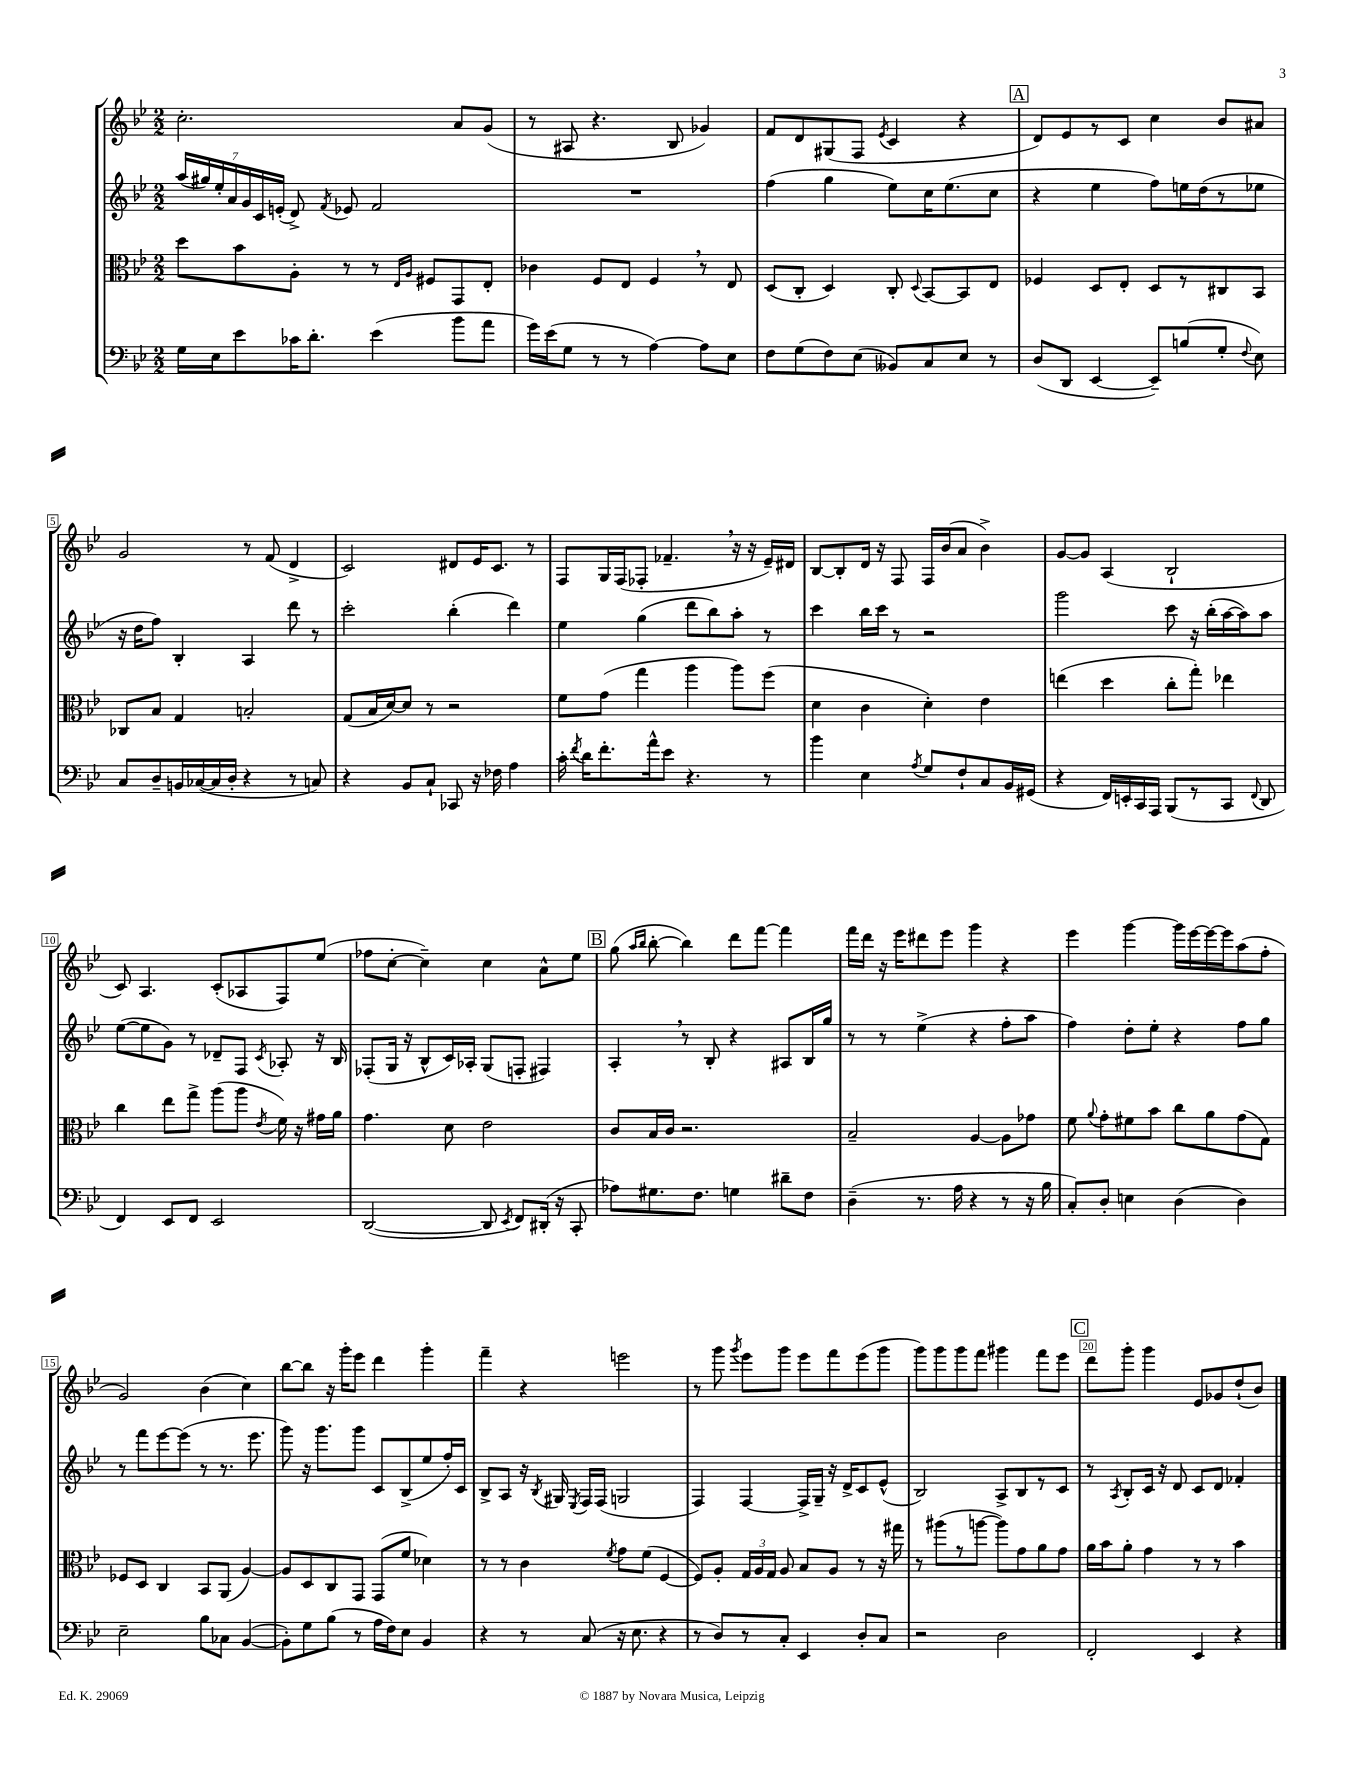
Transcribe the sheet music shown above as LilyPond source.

<<
\new StaffGroup <<
\new Staff = "s0" {
    \clef treble \key bes \major \numericTimeSignature \time 2/2
    \autoBeamOff c''2.-. a'8[ g'8]( |
    r8 ais8 r4. bes8 ges'4) |
    f'8[ d'8 gis8( f8] \acciaccatura { ees'8 } c'4 r4 |
    \mark \markup { \box "A" } d'8[) ees'8 r8 c'8] c''4 bes'8[ ais'8] |
    g'2 r8 f'8( d'4-> |
    c'2) dis'8[ ees'16 c'8.] r8 |
    f8[ g16 f16( fes8]-. fes'4.-- \breathe r16 r16 ees'16[--) dis'16] |
    bes8[~ bes8-. d'16] r16 f8 f16[ bes'16( a'8] bes'4->) |
    g'8[~ g'8] a4( bes2-! |
    c'8) a4. c'8[-.( aes8 f8) ees''8]( |
    fes''8[ c''8]~-. c''4--) c''4 a'8[-^ ees''8] |
    \mark \markup { \box "B" } g''8( \grace { a''16[ bes''16] } bes''8~-. bes''4) d'''8[ f'''8]~ f'''4 |
    f'''16[ d'''16] r16 ees'''16[ dis'''8 ees'''8] g'''4 r4 |
    ees'''4 g'''4~ g'''16[ ees'''16~ ees'''16~ ees'''16 a''8( f''8]-. |
    g'2) bes'4( c''4) |
    bes''8[~ bes''8] r16 g'''16[-. ees'''8] d'''4 g'''4-. |
    f'''4-- r4 e'''2 |
    r8 g'''8 \acciaccatura { g'''8 } ees'''8[ g'''8] ees'''8[ f'''8 ees'''8( g'''8] |
    g'''8[) g'''8 g'''8 f'''8] gis'''4 f'''8[ ees'''8] |
    \mark \markup { \box "C" } d'''8[ g'''8]-. g'''4 ees'8[ ges'8 d''8-!( bes'8]) \bar "|." |
}
\new Staff = "s1" {
    \clef treble \key bes \major \numericTimeSignature \time 2/2
    \autoBeamOff \tuplet 7/4 { a''16[( gis''16) ees''16-. a'16 g'16 c'16 e'16]-.( } d'8->) \acciaccatura { f'8 } ees'8 f'2 |
    R1 |
    f''4( g''4 ees''8[) c''16 ees''8.( c''8] |
    \mark \markup { \box "A" } r4 ees''4 f''8[) e''16 d''16( r8 ees''8] |
    r16 d''16[ f''8]) bes4-. a4 d'''8 r8 |
    c'''2-. bes''4-.( d'''4) |
    ees''4 g''4( d'''8[ bes''8) a''8]-. r8 |
    c'''4 bes''16[ c'''16] r8 r2 |
    g'''2 c'''8 r16 bes''16[-.( a''16~ a''16) a''8] |
    ees''8[~( ees''8 g'8]) r8 des'8[-- f8] \acciaccatura { c'8 } aes8-. r16 bes16 |
    fes8[-.( g16] r16 bes8[-^ c'16) aes16]-. g8[( f8]-. fis4) |
    \mark \markup { \box "B" } a4-. \breathe r8 bes8-. r4 ais8[ bes16 g''16] |
    r8 r8 ees''4->( r4 f''8[-. a''8] |
    f''4) d''8[-. ees''8]-. r4 f''8[ g''8] |
    r8 f'''8[ ees'''8~ ees'''8]( r8 r8. ees'''8. |
    g'''8) r16 g'''8.[ g'''8] c'8[ bes8->( ees''8 f''16-.) c'16] |
    bes8[-> a8] r16 \acciaccatura { bes8 } gis16 \acciaccatura { ees8 } f16[ f16]( g2 |
    f4) f4~ f16[-> g16]-- r16 d'16[-> c'8 ees'8]-^( |
    bes2) a8[-> bes8 r8 c'8] |
    \mark \markup { \box "C" } r8 \acciaccatura { a8 } bes8[-. c'16] r16 d'8 c'8[ d'8] fes'4-. \bar "|." |
}
\new Staff = "s2" {
    \clef alto \key bes \major \numericTimeSignature \time 2/2
    \autoBeamOff d''8[ bes'8 a8]-. r8 r8 \grace { ees16[ a16] } fis8[ g,8 ees8]-. |
    ces'4 f8[ ees8] f4 \breathe r8 ees8 |
    d8[( c8]-. d4) c8-. \appoggiatura { d8 } bes,8[~ bes,8 ees8] |
    \mark \markup { \box "A" } fes4 d8[ ees8]-. d8[ r8 cis8 bes,8] |
    ces8[ bes8] g4 b2-. |
    g8[( bes16 d'16~) d'8] r8 r2 |
    f'8[ g'8]( g''4 a''4 a''8[) f''8]( |
    d'4 c'4 d'4-.) ees'4 |
    e''4( d''4 c''8[-. g''8]-.) ees''4 |
    c''4 ees''8[ g''8]-> a''8[( a''8] \acciaccatura { ees'8 } f'16) r16 gis'16[ a'16] |
    g'4. d'8 ees'2 |
    \mark \markup { \box "B" } c'8[ bes16 c'16] r2. |
    bes2-- a4~ a8[ ges'8] |
    f'8 \appoggiatura { a'8 } g'8[-. fis'8 bes'8] c''8[ a'8 g'8( g8]) |
    fes8[ d8] c4 bes,8[ a,8]( a4~) |
    a8[ d8 c8 g,8] g,8[( f'8] des'4) |
    r8 r8 c'4 \acciaccatura { f'8 } g'8[ f'8]( f4~ |
    f8[) a8]-. \tuplet 3/2 { g16[ a16 g16] } a8 bes8[ a8] r8 r16 gis''16 |
    r8 ais''8[( r8 a''8]~ a''8[) g'8 a'8 g'8] |
    \mark \markup { \box "C" } a'16[ bes'16 a'8]-. g'4 r8 r8 bes'4 \bar "|." |
}
\new Staff = "s3" {
    \clef bass \key bes \major \numericTimeSignature \time 2/2
    \autoBeamOff g16[ ees16 ees'8 ces'16 d'8.]-. ees'4( bes'8[ a'8] |
    g'16[) ees'16( g8] r8 r8 a4~) a8[ ees8] |
    f8[ g8( f8) ees8]( beses,8[) c8 ees8] r8 |
    \mark \markup { \box "A" } d8[( d,8] ees,4~ ees,8[--) b8( g8]-. \appoggiatura { f8 } ees8) |
    c8[ d8-- b,16 ces16~( ces16 d16]-. r4 r8 c8) |
    r4 bes,8[ c8]-! ces,8 r16 fes16 a4 |
    c'16-. \acciaccatura { f'8 } d'16[ f'8.-. a'16-^ ees'8] r4. r8 |
    bes'4 ees4 \acciaccatura { a8 } g8[ f8-! c8 bes,16 gis,16]( |
    r4 f,16[) e,16-. c,16 a,,16] bes,,8[( r8 c,8] \appoggiatura { f,8 } d,8 |
    f,4) ees,8[ f,8] ees,2 |
    d,2~( d,8 \acciaccatura { ees,8 } f,8[) dis,16]-.( r16 c,8-. |
    \mark \markup { \box "B" } aes8[) gis8. f8.] g4 dis'8[-- f8] |
    d4--( r8. a16 r4 r8 r16 bes16 |
    c8[-.) d8]-. e4 d4( d4) |
    ees2-- bes8[ ces8] bes,4~( |
    bes,8[-.) g8 bes8]( r8 a16[ f16) ees8] bes,4 |
    r4 r8 c8( r16 ees8. r4 |
    r8 d8[) r8 c8]-. ees,4 d8[-. c8] |
    r2 d2 |
    \mark \markup { \box "C" } f,2-. ees,4 r4 \bar "|." |
}
>>
>>
\layout { \context { \Score \override BarNumber.break-visibility = ##(#f #t #t) barNumberVisibility = #(every-nth-bar-number-visible 5) \override BarNumber.stencil = #(make-stencil-boxer 0.1 0.3 ly:text-interface::print) } }
